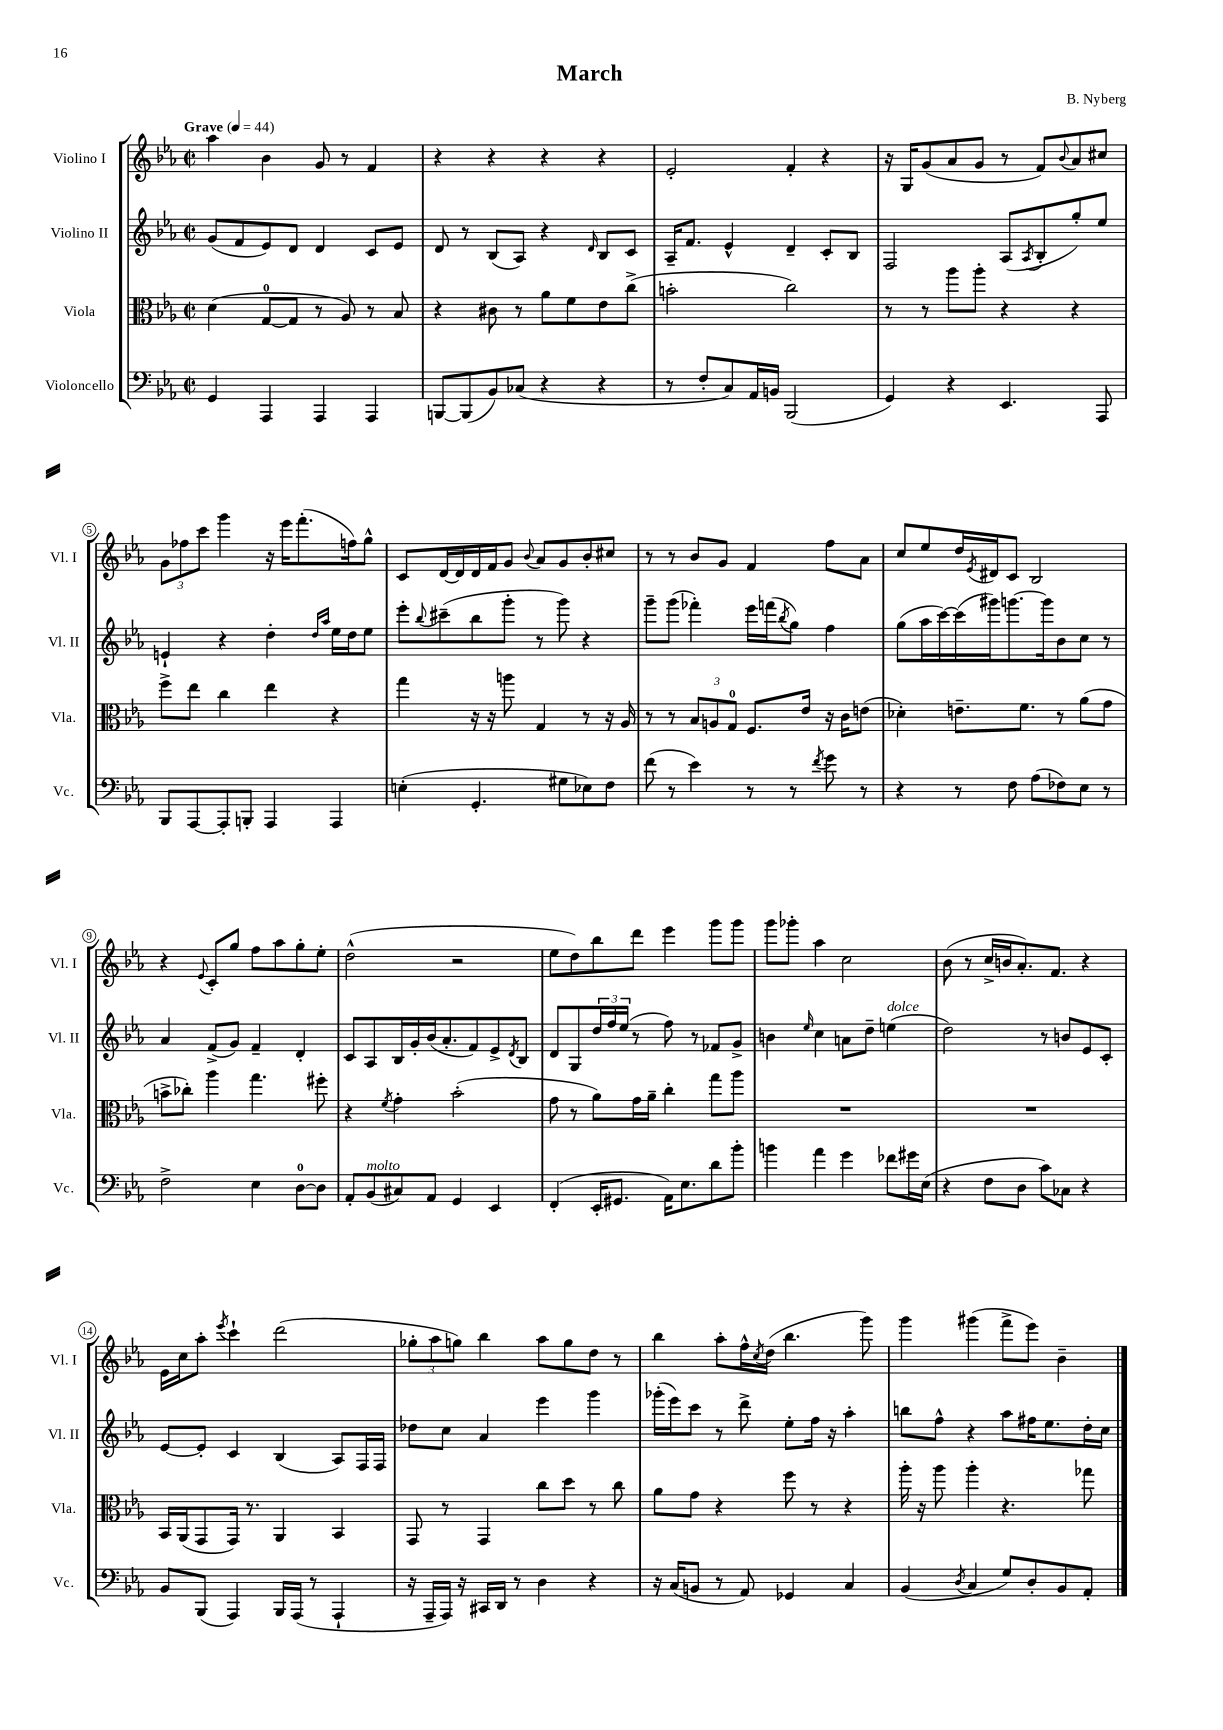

**kern	**kern	**kern	**kern
*staff4	*staff3	*staff2	*staff1
*clefF4	*clefC3	*clefG2	*clefG2
*k[b-e-a-]	*k[b-e-a-]	*k[b-e-a-]	*k[b-e-a-]
*M2/2	*M2/2	*M2/2	*M2/2
*met(c|)	*met(c|)	*met(c|)	*met(c|)
*MM44	*MM44	*MM44	*MM44
4GG/	(4d\	(8g/L	4aa-\
.	.	8f/	.
4AAA-/	[8G/L	8e-/)	4b-\
.	8G/]J	8d/J	.
4AAA-/	8r	4d/	8g/
.	8A-/)	.	8r
4AAA-/	8r	8c/L	4f/
.	8B-/	8e-/J	.
=	=	=	=
[8BBB/L	4r	8d/	4r
(8BBB/]	.	8r	.
8BB-/)	8c#\	(8B-/L	4r
(8C-/J	8r	8A-/J)	.
4r	8a-\L	4r	4r
.	8f\	.	.
.	.	16qqd/	.
4r	8e-\	8B-/L	4r
.	(8cc^\J	8c/J	.
=	=	=	=
8r	2b'\	16A-~/LK	2e-'/
.	.	8.f/J	.
8F'/L	.	.	.
8C/)	.	4e-^^/	.
16AA-/L	.	.	.
16BB/JJ	.	.	.
(2BBB-/	2cc\)	4d~/	4f'/
.	.	8c'/L	4r
.	.	8B-/J	.
=	=	=	=
4GG/)	8r	2F/	16r
.	.	.	16G/LK
.	8r	.	(8g/
4r	8aa-\L	.	8a-/
.	8aa-'\J	.	8g/J
4.EE-/	4r	(8A-/L	8r
.	.	8qA-/	.
.	.	8B-'/	8f/L)
.	.	.	8qqb-/
.	4r	8gg'/)	8a-/
8AAA-/	.	8ee-/J	8cc#/J
=	=	=	=
8BBB-/L	8ff^\L	4e`/	12g\L
.	.	.	12ff-\
[8AAA-/	8ee-\J	.	.
.	.	.	12ccc\J
8AAA-'/]	4cc\	4r	4ggg\
8BBB'/J	.	.	.
4AAA-/	4ee-\	4dd'\	16r
.	.	.	16eee-\LK
.	.	.	(8.fff'\
.	.	16qqdd/LL	.
.	.	16qqaa-/JJ	.
4AAA-/	4r	16ee-\LL	.
.	.	16dd\J	16ff\k)
.	.	8ee-\J	8gg^^\J
=	=	=	=
(4E'\	4gg\	8eee-'\L	8c/L
.	.	8qqbb-/	.
.	.	(8ccc#~\	[16d/L
.	.	.	16d/]
4.GG'/	16r	8bb-\	16d/
.	16r	.	16f/J
.	8aa\	8ggg'\J	8g/J
.	.	.	8qqb-/
.	4G/	8r	8a-/L
8G#\L	.	8ggg\)	8g/
8E-\)	8r	4r	8b-'/
8F\J	16r	.	8cc#/J
.	16A-/	.	.
=	=	=	=
(8f\	8r	8ggg~\L	8r
8r	8r	(8ggg\J	8r
4e-\)	12B-/L	4fff-'\)	8b-/L
.	12A/	.	.
.	.	.	8g/J
.	12G/J	.	.
8r	8.F/L	16eee-\LL	4f/
.	.	(16fff\J	.
.	.	8qbb-/	.
8r	.	8gg\J)	.
.	16e-/Jk	.	.
8qf/	.	.	.
8g\	16r	4ff\	8ff\L
.	16c\LK	.	.
8r	(8e\J	.	8a-\J
=	=	=	=
4r	4d-'\)	(8gg\L	8cc/L
.	.	16aa-\L	8ee-/
.	.	[16ccc\)	.
8r	8.e~\L	(16ccc\]	16dd/L
.	.	.	8qe-/
.	.	16ggg#\J)	16d#/J
8F\	.	[8.ggg\	8c/J
.	8.f\J	.	.
(8A-\L	.	.	2B-/
.	.	16ggg\]k	.
8F-\)	8r	8b-\	.
8E-\J	(8a-\L	8cc\J	.
8r	8g\J	8r	.
=	=	=	=
2F^\	8b^\L	4a-/	4r
.	8cc-'\J)	.	.
.	.	.	8qqe-/
.	4aa-\	(8f^/L	8c'/L
.	.	8g/J)	8gg/J
4E-\	4.gg\	4f~/	8ff\L
.	.	.	8aa-\
[8D\L	.	4d'/	8gg'\
8D\]J	8ff#'\	.	8ee-'\J
=	=	=	=
8AA-'/L	4r	8c/L	(2dd^^\
(8BB-/	.	8A-/	.
.	8qf/	.	.
8C#/)	4g'\	16B-/L	.
.	.	16g'/	.
8AA-/J	.	(16b-/J	.
.	.	8.a-'/	.
4GG/	(2b-'\	.	2r
.	.	8f/)	.
4EE-/	.	8e-^/	.
.	.	8qd/	.
.	.	8B-/J	.
=	=	=	=
(4FF'/	8g\	8d/L	8ee-\L
.	8r	8G/	8dd\)
16EE-'/LK	8a-\L)	24dd/L	8bb-\
.	.	24ff/	.
8.GG#/J	.	.	.
.	.	(24ee-/JJ	.
.	16g\L	8r	8ddd\J
.	16a-~\JJ	.	.
16AA-\LK)	4cc'\	8ff\)	4eee-\
8.E-\	.	.	.
.	.	8r	.
8d\	8gg\L	8f-/L	8ggg\L
8b-'\J	8aa-\J	8g^/J	8ggg\J
=	=	=	=
4b\	1r	4b\	8ggg\L
.	.	.	8ggg-'\J
.	.	16qqee-/	.
4a-\	.	4cc\	4aa-\
4g\	.	8a\L	2cc\
.	.	8dd~\J	.
8f-\L	.	(4ee\	.
16g#\L	.	.	.
(16E-\JJ	.	.	.
=	=	=	=
4r	1r	2dd\)	(8b-\
.	.	.	8r
8F\L	.	.	16cc^/LL
.	.	.	16b/J
8D\J	.	.	8.a-'/)
8c\L)	.	8r	.
.	.	.	8.f/J
8C-\J	.	8b/L	.
4r	.	8e-/	4r
.	.	8c'/J	.
=	=	=	=
8BB-/L	16BB-/LL	[8e-/L	16e-\LL
.	(16AA-/J	.	16cc\J
(8BBB-/J	8GG/	8e-'/]J	8aa-'\J
.	.	.	8qeee-/
4AAA-/)	16GG/Jk)	4c/	4ccc`\
.	8.r	.	.
16BBB-/LL	4AA-/	(4B-/	(2ddd\
(16AAA-/JJ	.	.	.
8r	.	.	.
4AAA-`/	4BB-/	8A-/L)	.
.	.	16F/L	.
.	.	16F/JJ	.
=	=	=	=
16r	8GG/	8dd-\L	12gg-'\L
16AAA-~/LL	.	.	.
.	.	.	12aa-\
16AAA-/JJ)	8r	8cc\J	.
.	.	.	12gg\J)
16r	.	.	.
16CC#/LL	4GG/	4a-/	4bb-\
16DD/JJ	.	.	.
8r	.	.	.
4D\	8cc\L	4eee-\	8aa-\L
.	8dd\J	.	8gg\
4r	8r	4ggg\	8dd\J
.	8cc\	.	8r
=	=	=	=
16r	8a-\L	(16ggg-'\LL	4bb-\
(16C/LK	.	16eee-\J)	.
8BB/J	8g\J	8ccc\J	.
8r	4r	8r	8aa-'\L
8AA-/)	.	8ddd^\	16ff^^\L
.	.	.	8qcc/
.	.	.	(16dd\JJ
4GG-/	8ff\	8ee-'\L	4.bb-\
.	8r	16ff\Jk	.
.	.	16r	.
4C/	4r	4aa-'\	.
.	.	.	8ggg\)
=	=	=	=
(4BB-/	16aa-'\	8bb\L	4ggg\
.	16r	.	.
.	8aa-\	8ff^^\J	.
8qD/	.	.	.
4C/	4aa-'\	4r	(4ggg#\
8G/L)	4.r	8aa-\L	8fff^\L
8D'/	.	16ff#\K	8eee-\J)
.	.	8.ee-\	.
8BB-/	.	.	4b-~\
8AA-'/J	8gg-\	16dd'\L	.
.	.	16cc\JJ	.
==	==	==	==
*-	*-	*-	*-
